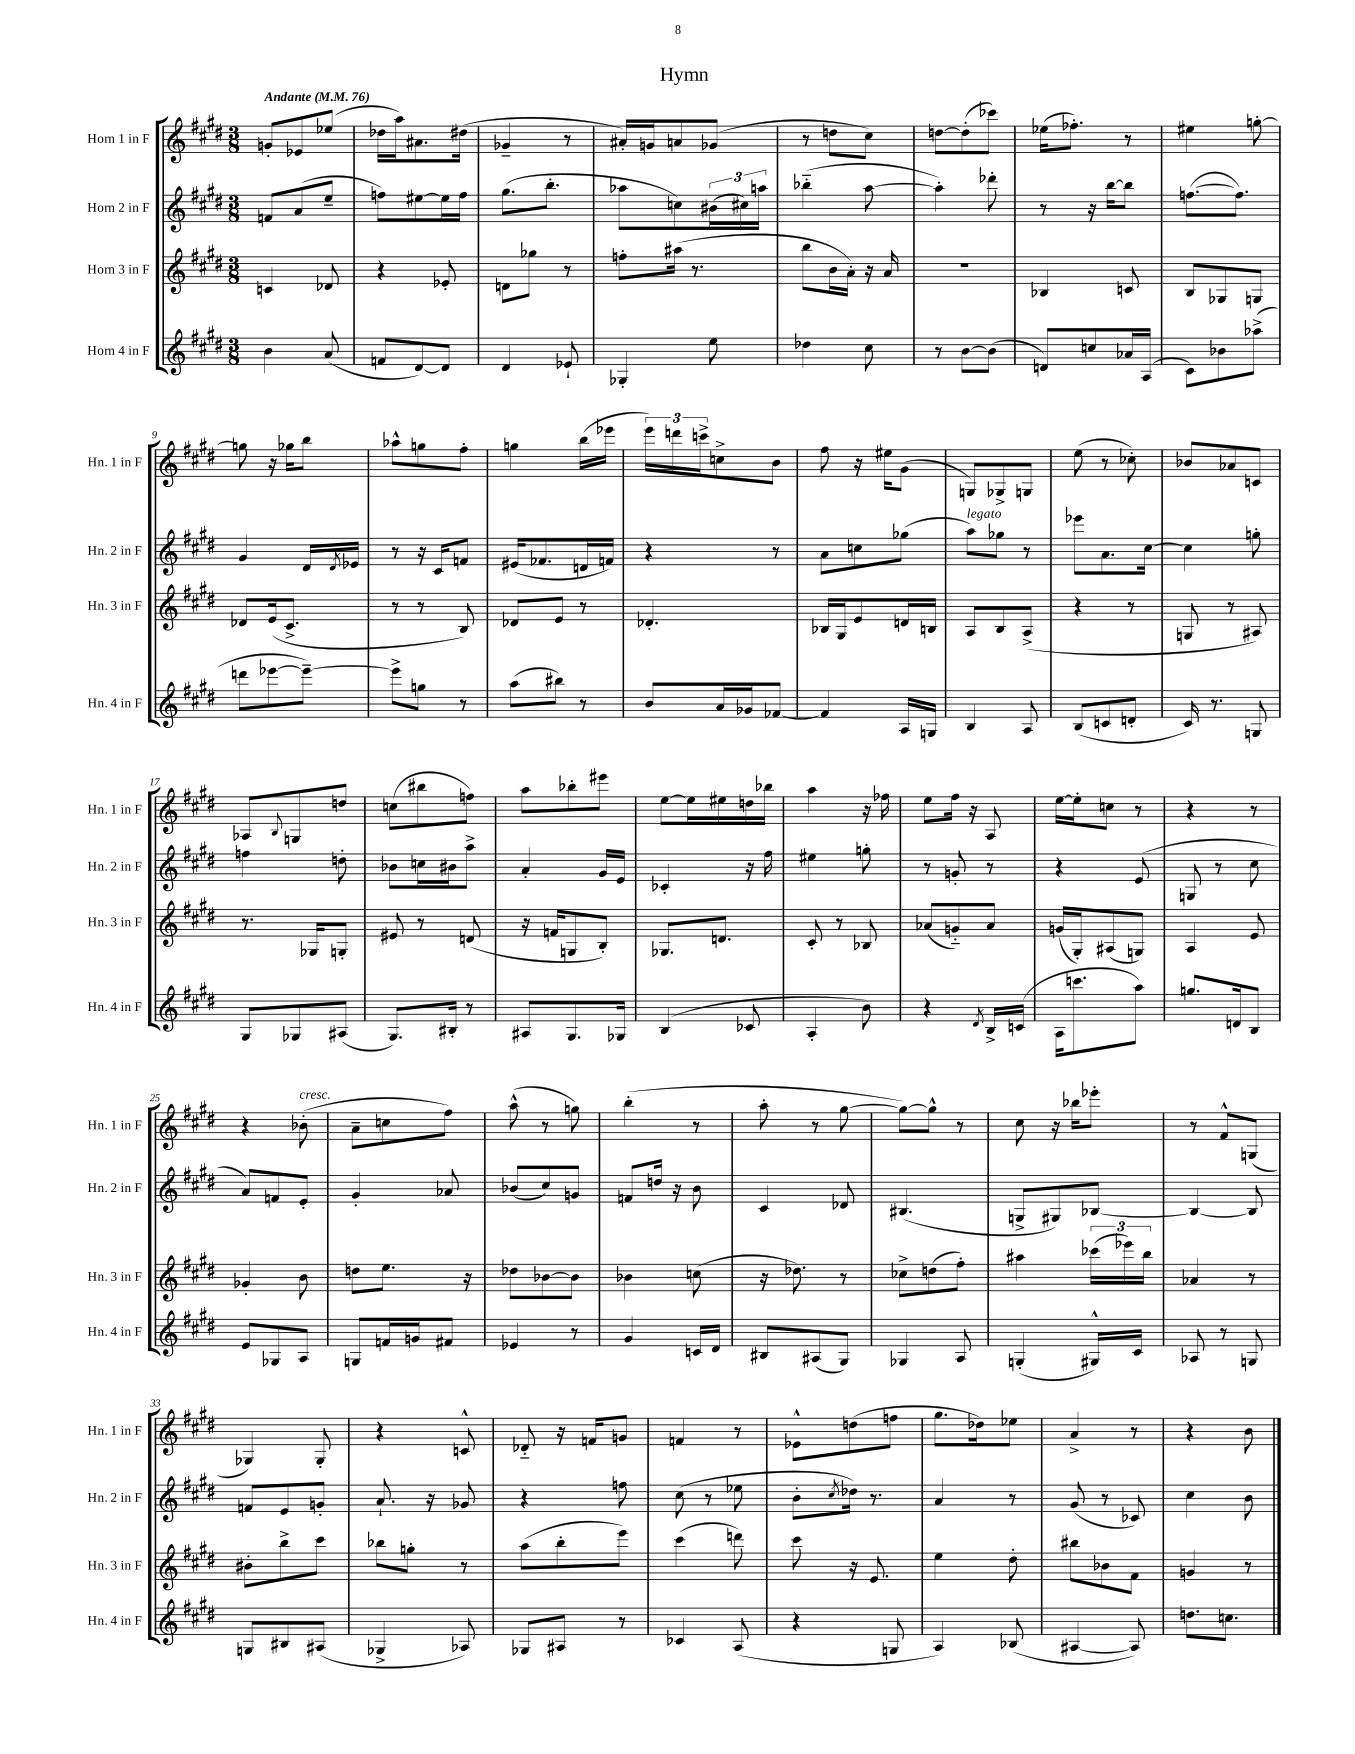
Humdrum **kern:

**kern	**kern	**kern	**kern
*part4	*part3	*part2	*part1
*staff4	*staff3	*staff2	*staff1
*I"Horn 4 in F	*I"Horn 3 in F	*I"Horn 2 in F	*I"Horn 1 in F
*I'Hn. 4 in F	*I'Hn. 3 in F	*I'Hn. 2 in F	*I'Hn. 1 in F
*clefG2	*clefG2	*clefG2	*clefG2
*k[f#c#g#d#]	*k[f#c#g#d#]	*k[f#c#g#d#]	*k[f#c#g#d#]
*M3/8	*M3/8	*M3/8	*M3/8
*MM76	*MM76	*MM76	*MM76
=1	=1	=1	=1
!	!	!	!LO:TX:a:B:t=Andante
4b\	4cn/	8fn/L	8gn'/L
.	.	(8a/	8e-X/
(8a/	8d-X/	8ee~/J	(8ee-X/J
=2	=2	=2	=2
8fn/L	4r	8ffn\L)	16dd-X\LL
.	.	.	16aa\J)
[8d#/)	.	[8ee#X\	8.a#X\
8d#/J]	8e-X'/	16ee#\L]	.
.	.	16ff\JJ	(16dd#X\Jk
=3	=3	=3	=3
4d#/	8dn\L	(8.gg#\L	4g-X~/
.	8gg-X\J	.	.
.	.	8.bb'\J	.
8e-X`/	8r	.	8r
=4	=4	=4	=4
4G-X'/	8ffn'\L	8aa-X\L	16a#X'/LL)
.	.	.	16gn/J
.	(16aa#X\Jk	8ccn\)	8an/
.	8.r	.	.
8ee\	.	(24b#X\L	(8g-X/J
.	.	24cc#X\)	.
.	.	24aan\JJ	.
=5	=5	=5	=5
4dd-X\	8bb\L	(4bb-X\	8r
.	16b\L	.	8ddn\L
.	16a'\JJ)	.	.
8cc#\	16r	[8aa\	8cc#\J)
.	16a/	.	.
=6	=6	=6	=6
8r	4.r	4aa'\])	[8ddn\L
[8b\L	.	.	(8dd'\]
(8b\J]	.	8ddd-X'\	8ccc-X\J)
=7	=7	=7	=7
8dn/L)	4B-X/	8r	(16ee-X\KL
.	.	.	8.ff-X'\J)
8ccn/	.	16r	.
.	.	[16bb\KL	.
16a-X/L	8cn/	8bb\J]	8r
(16A/JJ	.	.	.
=8	=8	=8	=8
8c#\L)	8B/L	([8.ffn\L	4ee#X\
8b-X\	8G-X/	.	.
.	.	8.ff\J])	.
(8aa-X^\J	8Gn/J	.	[8ggn'\
!!LO:LB:g=z
=9	=9	=9	=9
8dddn\L	8d-X/L	4g#/	8ggn\]
[8eee-X\	(16e/k	.	16r
.	8.c#^/J	.	16gg-X\KL
8eee-~\J_)	.	16d#/LL	8bb\J
.	.	8qd#/	.
.	.	16e-X/JJ	.
=10	=10	=10	=10
8eee-^\L]	8r	8r	8aa-X^^\L
8ggn\J	8r	16r	8ggn\
.	.	16c#/KL	.
8r	8B/)	8fn/J	8ff#'\J
=11	=11	=11	=11
(8aa\L	8d-X/L	(16e#X/KL	4ggn\
.	.	8.f-X/	.
8bb#X\J)	8e/J	.	.
8r	8r	16dn/L	(16bb\LL
.	.	16fn/JJ)	16eee-X\JJ
=12	=12	=12	=12
8b/L	4.d-X'/	4r	24eee\LL)
.	.	.	24dddn\
.	.	.	24cccn^\J
16a/L	.	.	8ccn^\
16g-X/J	.	.	.
[8f-X/J	.	8r	8b\J
=13	=13	=13	=13
4f-/]	16B-X/LL	8a\L	8ff#\
.	16G#/J	.	.
.	8e/	8ccn\	16r
.	.	.	16ee#X\KL
16A/LL	16dn/L	(8gg-X\J	(8g#\J
16Gn/JJ	16Bn/JJ	.	.
=14	=14	=14	=14
!	!	!LO:TX:a:i:t=legato	!
4B/	8A/L	8aa\L)	8Gn/L)
.	8B/	8gg-X\J	8G-X^/
8A/	(8A^/J	8r	8Gn/J
=15	=15	=15	=15
(8B/L	4r	8eee-X\L	(8ee\
8cn/	.	8.a\	8r
8dn'/J	8r	.	8cc-X'\)
.	.	[16cc#\Jk	.
=16	=16	=16	=16
16c#/)	8Gn/	4cc#\]	8b-X/L
8.r	.	.	.
.	8r	.	8a-X/
8Gn/	8A#X/)	8ggn'\	8cn/J
!!LO:LB:g=z
=17	=17	=17	=17
8G#/L	8.r	4ffn\	8A-X/L
.	.	.	8qqB/
8G-X/	.	.	8Gn/
.	16G-X/KL	.	.
(8A#X/J	8Gn'/J	8ddn'\	8ddn/J
=18	=18	=18	=18
8.G#/L)	8e#X/	8b-X\L	(8ccn\L
.	8r	16ccn\L	8bb#X\
16B#X'/Jk	.	16b#X\J	.
8r	(8dn/	8aa^\J	8ffn\J)
=19	=19	=19	=19
8A#X/L	16r	4a'/	8aa\L
.	16fn/KL	.	.
8.G#/	8Gn/	.	8bb-X'\
.	8B'/J)	16g#/LL	8eee#X\J
16G-X/Jk	.	16e/JJ	.
=20	=20	=20	=20
(4B/	8.G-X/L	4c-X'/	[8ee\L
.	.	.	16ee\L]
.	8.dn/J	.	16ee#X\
8c-X/	.	16r	16ddn\
.	.	16ff#\	16bb-X\JJ
=21	=21	=21	=21
4A'/	8c#'/	4ee#X\	4aa\
.	8r	.	.
8b\)	8B-X/	8ggn'\	16r
.	.	.	16ff-X\
=22	=22	=22	=22
4r	(8a-X/L	8r	8ee\L
.	8gn/)	8gn'/	16ff#\Jk
.	.	.	16r
8qd#/	.	.	.
16B^/LL	8a-/J	8r	8A/
(16cn/JJ	.	.	.
=23	=23	=23	=23
16A\KL	(16gn/LL	4r	[16ee\LL
8.cccn\	16G#'/J)	.	16ee'\J]
.	(8A#X/	.	8ccn\J
8aa\J)	8Gn/J)	(8e/	8r
=24	=24	=24	=24
8.ggn/L	4A/	8Gn/	4r
.	.	8r	.
16dn/k	.	.	.
8B/J	8e/	8cc#\	8r
!!LO:LB:g=z
=25	=25	=25	=25
8e/L	4g-X'/	8a/L)	4r
8G-X/	.	8fn/	.
!	!	!	!LO:TX:a:i:t=cresc.
8A/J	8b\	8e'/J	(8b-X'\
=26	=26	=26	=26
8Gn/L	8ddn\L	4g#'/	8a~\L
16fn/L	8.ee\J	.	8ccn\
16gn/J	.	.	.
8f#X/J	.	8a-X/	8ff#\J)
.	16r	.	.
=27	=27	=27	=27
4e-X/	8dd-X\L	(8b-X/L	(8aa^^\
.	[8b-X\	8cc#/)	8r
8r	8b-\J]	8gn/J	8ggn\)
=28	=28	=28	=28
4g#/	4b-X\	8fn/L	(4bb'\
.	.	16ddn/Jk	.
.	.	16r	.
16cn/LL	(8ccn\	8b\	8r
16d#/JJ	.	.	.
=29	=29	=29	=29
8B#X/L	16r	4c#/	8aa'\
.	8.dd-X\)	.	.
(8A#X/	.	.	8r
8G#/J)	8r	8d-X/	[8gg#\
=30	=30	=30	=30
4G-X/	8cc-X^\L	(4.B#X/	8gg#\L_)
.	(8ddn\	.	8gg#^^\J]
8A/	8ff#'\J)	.	8r
=31	=31	=31	=31
(4Gn'/	4aa#X\	8Gn^/L	8cc#\
.	.	8G#X/)	16r
.	.	.	16bb-X\KL
16G#X^^/LL)	(24ccc-X\LL	[8B-X/J	8eee-X'\J
.	24eee-X\)	.	.
16c#/JJ	.	.	.
.	24bb\JJ	.	.
=32	=32	=32	=32
8A-X/	4a-X/	4B-/_	8r
8r	.	.	8f#^^/L
8Gn/	8r	8B-/]	(8Gn/J
!!LO:LB:g=z
=33	=33	=33	=33
8Gn/L	8b#X'\L	8fn/L	4G-X/)
8B#X/	8bb^\	8e/	.
(8A#X/J	8ccc#\J	8gn'/J	8G-'/
=34	=34	=34	=34
4G-X^/	8bb-X\L	8.a`/	4r
.	8ggn'\J	.	.
.	.	16r	.
8A-X/)	8r	8g-X/	8cn^^/
=35	=35	=35	=35
8G-X/L	(8aa\L	4r	8d-X/
8A#X/J	8bb'\	.	16r
.	.	.	16fn/KL
8r	8eee\J)	8ffn\	8gn/J
=36	=36	=36	=36
4c-X/	(4ccc#\	(8cc#\	4fn/
.	.	8r	.
(8A/	8dddn\)	8ee-X\	8r
=37	=37	=37	=37
4r	8ccc#\	8b'\L	8e-X^^\L
.	.	8qcc#/	.
.	16r	16dd-X\Jk)	(8ddn\
.	8.e/	8.r	.
8Gn/	.	.	8ffn\J
=38	=38	=38	=38
4A/)	4ee\	4a/	8.gg#\L
.	.	.	16dd-X\k)
(8B-X/	8dd#'\	8r	8ee-X\J
=39	=39	=39	=39
[4A#X/	8bb#X\L	(8g#/	4a^/
.	8b-X\	8r	.
8A#/])	8f#\J	8c-X/)	8r
=40	=40	=40	=40
8.ddn\L	4gn/	4cc#\	4r
8.ccn\J	.	.	.
.	8r	8b\	8b\
==	==	==	==
*-	*-	*-	*-
